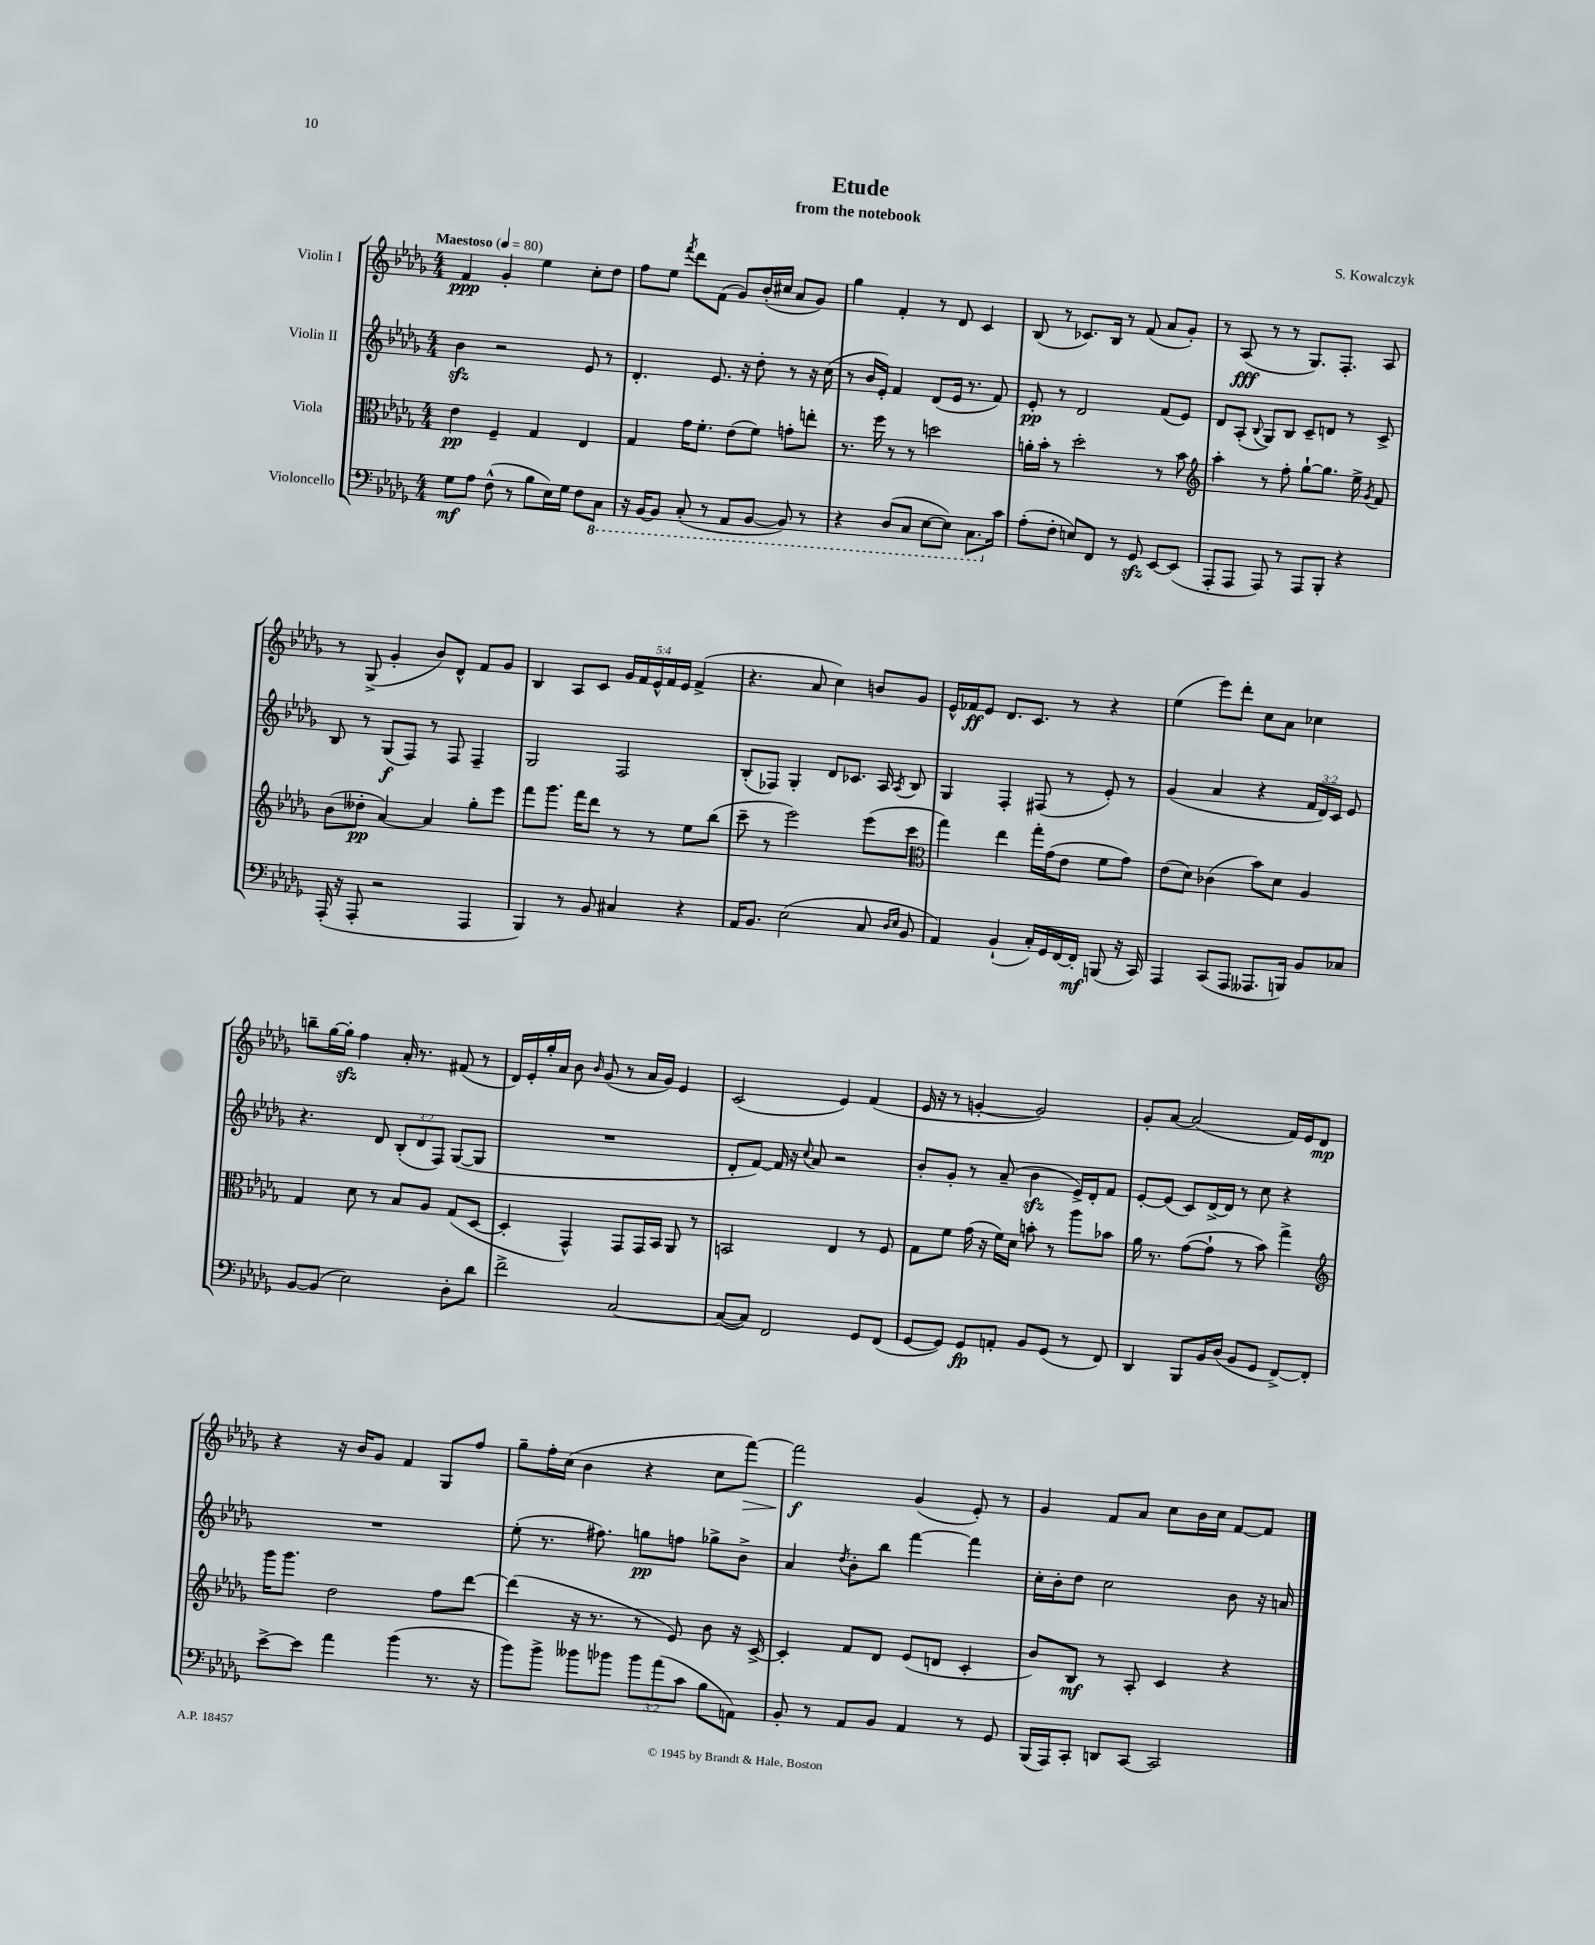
\header { title = "Etude" composer = "S. Kowalczyk" subtitle = "from the notebook" }
<<
\new StaffGroup <<
\new Staff = "s0" \with { instrumentName = "Violin I" } {
    \clef treble \key des \major \numericTimeSignature \time 4/4 \override Staff.TupletNumber.text = #tuplet-number::calc-fraction-text \tempo "Maestoso" 4 = 80
    \autoBeamOff f'4\ppp ges'4-. ees''4 c''8[-. des''8] |
    f''8[ ees''8] \acciaccatura { f'''8 } des'''8[ f'8]( ges'8[) bes'16-.( cis''16] aes'8[ ges'8]) |
    ges''4 f'4-. r8 des'8 c'4 |
    bes8( r8 ces'8.[) bes16] r8 f'8( aes'8[ ges'8]-.) |
    r8 aes8\fff( r8 r8 ges8.[) f8.]-. aes8 |
    r8 ges8->( ges'4-. bes'8[) des'8]-^ f'8[ ges'8] |
    bes4 aes8[ c'8] \tuplet 5/4 { ges'16[ f'16 ees'16-^ f'16 ees'16] } f'4->( |
    r4. aes'8 c''4) b'8[ ges'8] |
    ees'16[-^ fes'16\ff ees'8] des'8.[ c'8.] r8 r4 |
    ees''4( ees'''8[) des'''8]-. c''8[ aes'8] ces''4 |
    b''8[-- ges''16~ ges''16]-.\sfz f''4 aes'16-. r8. fis'8( r8 |
    des'16[) ees'16-. ges''16-. aes'16] bes'8 \grace { bes'16 } ges'8( r8 aes'16[ ges'16]) ees'4 |
    c'2( ees'4) f'4( |
    ees'16 r16 r8 g'4~-. g'2) |
    ges'8[-. aes'8]~ aes'2( f'16[) ees'16 des'8]\mp |
    r4 r16 bes'16[ ges'8] f'4 ges8[ f''8] |
    ges''8[-- f''16-. c''16]( bes'4 r4 c''8[ f'''8]~\>) |
    f'''2\f\! ges'4( ees'8-.) r8 |
    ges'4 f'8[ aes'8] c''8[ bes'16 c''16] f'8[~ f'8] \bar "|." |
}
\new Staff = "s1" \with { instrumentName = "Violin II" } {
    \clef treble \key des \major \numericTimeSignature \time 4/4 \override Staff.TupletNumber.text = #tuplet-number::calc-fraction-text
    \autoBeamOff bes'4\sfz r2 ees'8 r8 |
    des'4.-. ees'8. r16 des''8-. r8 r16 c''16( |
    r8 bes'16[ ees'16]-.) f'4 des'8[( ees'16] r8. f'8) |
    ees'8-.\pp r8 des'2 f'8[( ees'8]) |
    des'8[ aes8]-.( \appoggiatura { bes8 } ges8[) bes8] c'8[-- d'8] r8 c'8-> |
    bes8 r8 ges8[\f( f8]) r8 f8 f4-- |
    ges2 f2 |
    bes8[-.( fes8]) ges4-. des'8[ ces'8.] aes16 \acciaccatura { aes8 } bes8 |
    ges4 f4-. fis8( r8 ees'8-.) r8 |
    ges'4( aes'4 r4 \tuplet 3/2 { f'16[ des'16) c'16] } ees'8 |
    r4. des'8 \tuplet 3/2 { bes8[-.( des'8 f8]) } ges8[~( ges8] |
    R1 |
    des'8[-. f'8]~) f'16 r16 \appoggiatura { c''8 } aes'8 r2 |
    bes'8[-. ges'8]-. r8 aes'8--( bes'4\sfz ees'16[->) des'16-. f'8] |
    ees'8[~-. ees'8]( c'8[) des'16~-> des'16] r8 c''8 r4 |
    R1 |
    ees''8-.( r8. fis''8.) g''8[\pp f''8] ges''8[-> bes'8]-> |
    aes'4 \acciaccatura { des''8 } bes'8[-. bes''8] f'''4~ f'''4 |
    c''16[-. bes'16-. des''8] c''2 bes'8 r16 a'16 \bar "|." |
}
\new Staff = "s2" \with { instrumentName = "Viola" } {
    \clef alto \key des \major \numericTimeSignature \time 4/4
    \autoBeamOff ees'4\pp f4-- ges4 ees4 |
    ges4 ges'16[ f'8.]-. ees'8[( f'8]) g'8[-. e''8]-. |
    r8. f''16 r8 r8 d''2 |
    a'16[-. bes'16]-. r8 des''2-. r8 bes'8 |
    \clef treble aes''4-. r8 f''8-. ges''8[~-! ges''8.] ees''16-> \acciaccatura { ges'8 } f'8 |
    bes'8[( deses''8]-.\pp aes'4~) aes'4 ges''8[-. ees'''8] |
    f'''8[ ges'''8.] f'''16[ des'''8] r8 r8 ees''8[ bes''8]( |
    c'''8-- r8 ees'''2) ees'''8[( c'''8] |
    \clef alto ges''4) ees''4 ges''16[-. ges'16( ees'8] f'8[ ges'8]) |
    ees'8[( des'8]) ces'4( bes'8[) des'8] aes4 |
    ges4 des'8 r8 bes8[ aes8] ges8[( des8]~ |
    des4-. ges,4-^) ges,8[ ges,16 bes,16] aes,8 r8 |
    b,2 ees4 r8 f8 |
    ges8[ f'8] ges'16( r16 f'16[) des'16] b'8-. r8 aes''8[ bes'8] |
    aes'16 r8. ges'8[~( ges'8]-! r8 bes'8) ges''4-> |
    \clef treble ges'''16[ ges'''8.] des''2 f''8[ des'''8]~ |
    des'''4( r16 r8. r8 ees'8) bes'8 r16 c'16~-> |
    c'4-. f'8[ des'8] ees'8[( d'8] c'4-. |
    bes'8[) bes8]\mf r8 aes8-. c'4 r4 \bar "|." |
}
\new Staff = "s3" \with { instrumentName = "Violoncello" } {
    \clef bass \key des \major \numericTimeSignature \time 4/4 \override Staff.TupletNumber.text = #tuplet-number::calc-fraction-text
    \autoBeamOff ges8[\mf aes8] f8-^( r8 bes8[ ees16) ges16] f8[ \ottava #-1 c,8] |
    r16 bes,,16[~ bes,,8] c,8-.( r8 aes,,8[ bes,,8]~ bes,,8) r8 |
    r4 des,8[( c,8] ees,8[~ ees,8]) c,8.[ \ottava #0 c'16] |
    aes8[-.( f8]-. e8[) f,8] r8 ges,8\sfz ees,8[~ ees,8]( |
    aes,,8[-. aes,,8] aes,,8) r8 aes,,8[ bes,,8]-. r4 |
    aes,,16-.( r16 aes,,8-. r2 aes,,4 |
    bes,,4) r8 bes,8 cis4 r4 |
    aes,16[ bes,8.] ees2( c8 \grace { des16[ ees16] } bes,8 |
    aes,4) bes,4-!( c16[-.) ges,16 f,16~ f,16]-.\mf b,,8( r16 c,16) |
    aes,,4 c,8[( aes,,8] aeses,,8.[ b,,16]) bes,8[ ces8] |
    bes,8[~ bes,8]( ees2) des8[-. des'8] |
    f'2-> c2~ |
    c8[~( c8]) f,2 ges,8[ f,8]( |
    ges,8[~ ges,8]) ges,8[\fp a,8]-. bes,8[ ges,8]( r8 f,8) |
    des,4 bes,,8[ bes,16 des16]( bes,8[ ges,8] f,8[~->) f,8]-. |
    ees'8[~-> ees'8] aes'4 bes'4( r8. r16 |
    bes'8[) bes'8]-> beses'8[ bes'8] \tuplet 3/2 { bes'8[ aes'8( c'8] } bes8[ a,8]) |
    bes,8-. r8 aes,8[ bes,8] aes,4 r8 ges,8 |
    bes,,16[( aes,,16) c,8]-. d,8[ c,8]~ c,2 \bar "|." |
}
>>
>>
\layout { \context { \Score \remove "Bar_number_engraver" } }
